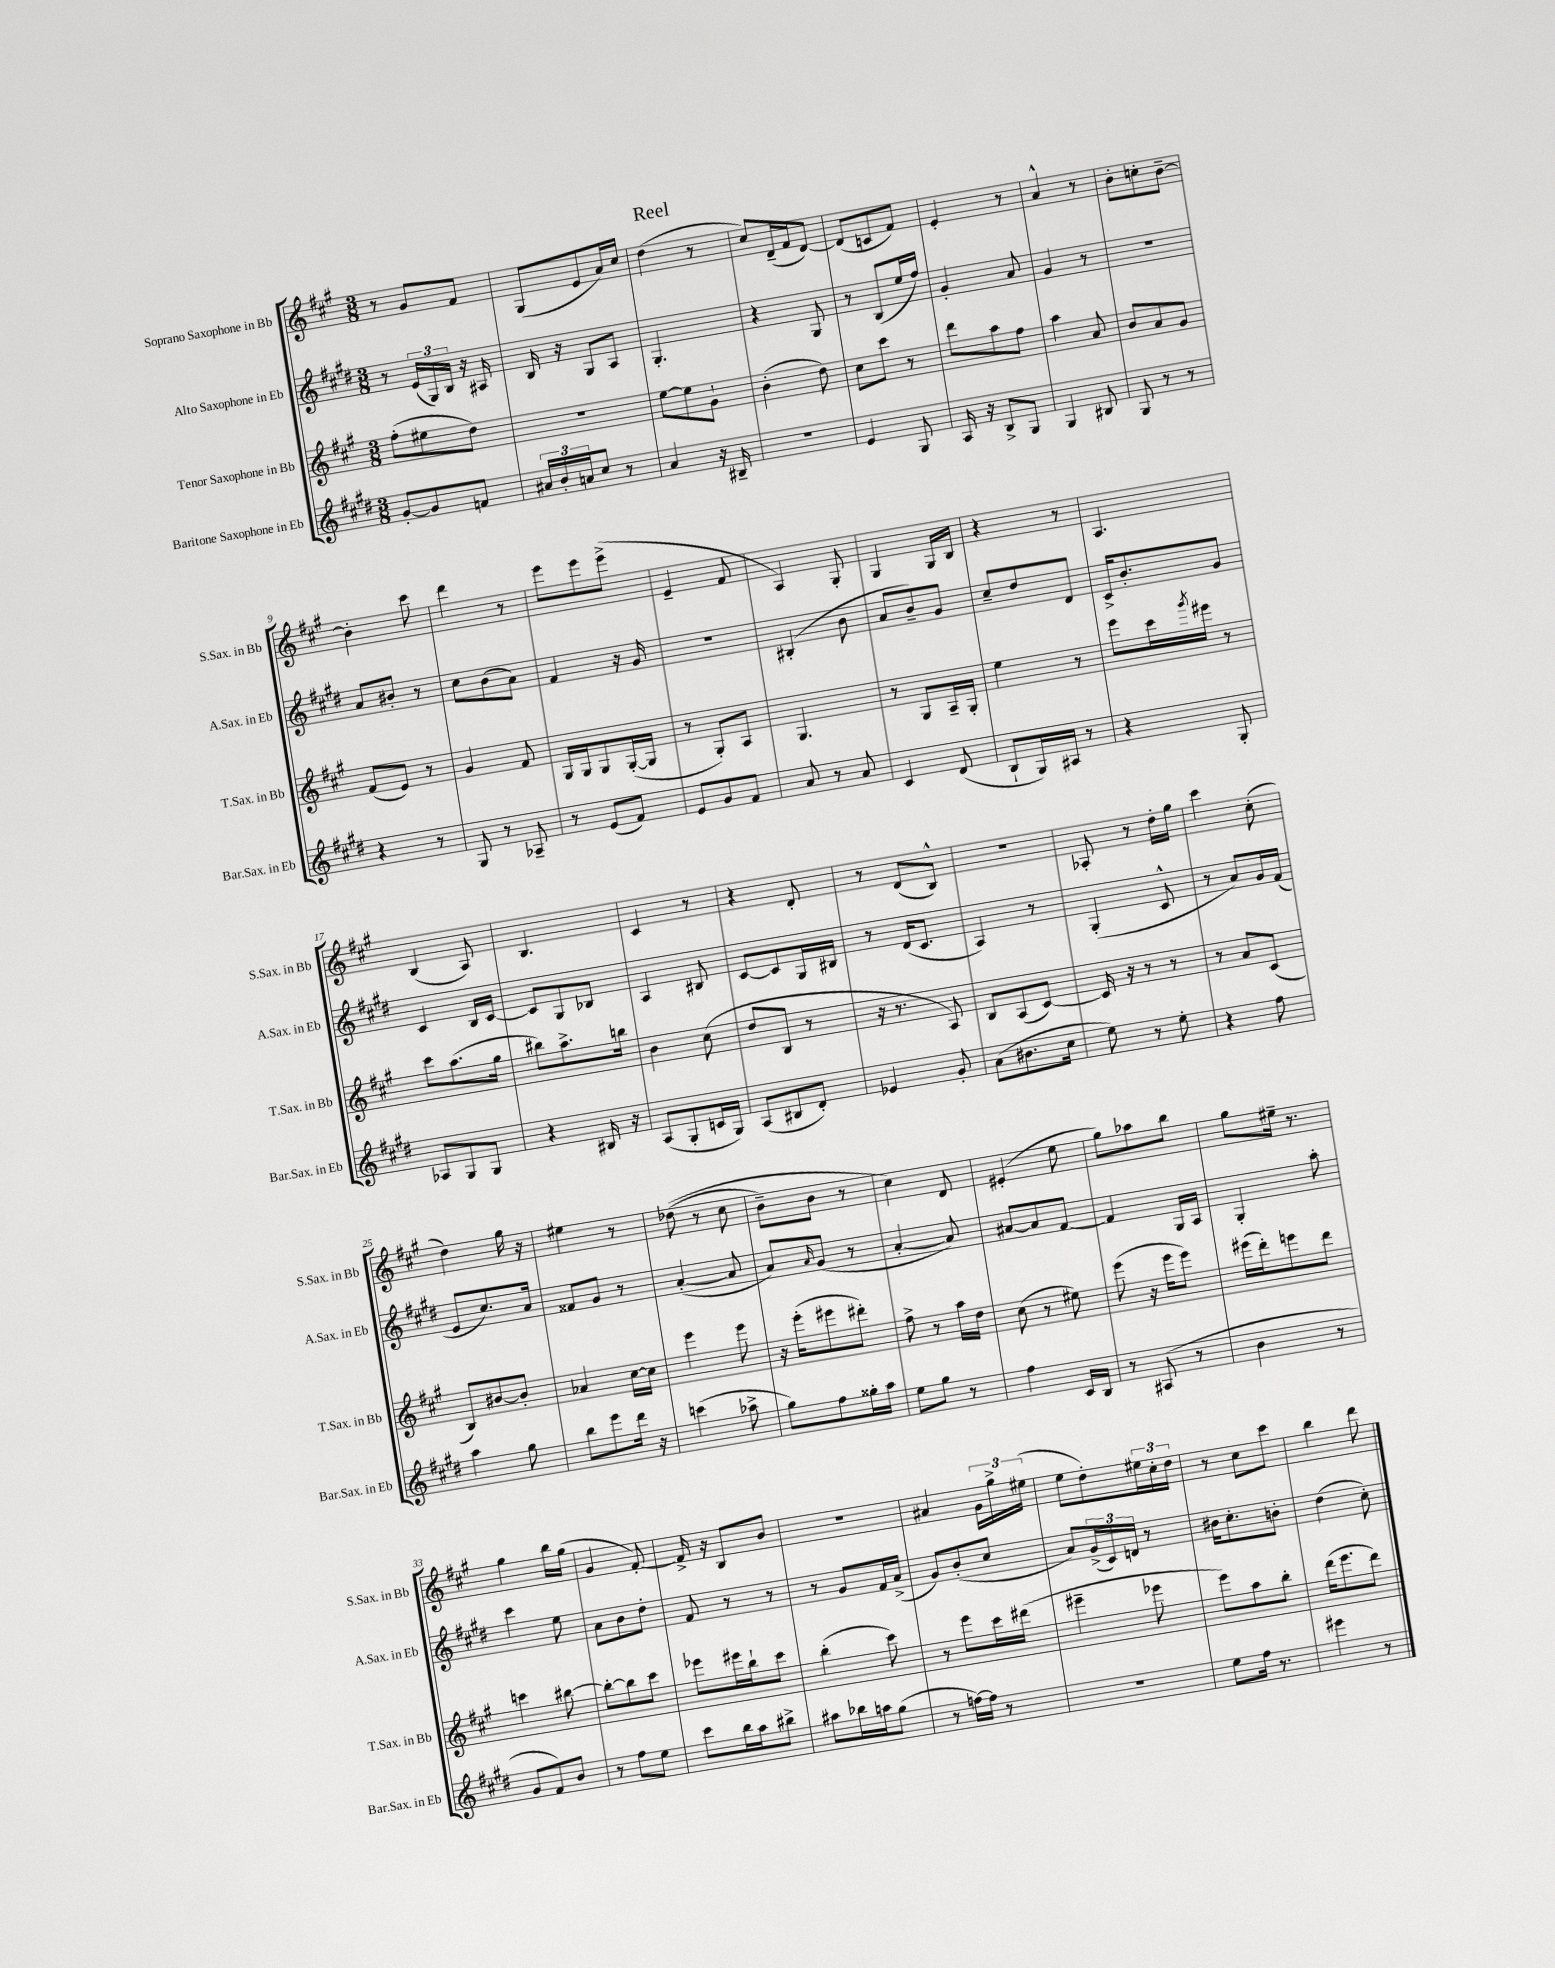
\header { title = "Reel" }
<<
\new StaffGroup <<
\new Staff = "s0" \with { instrumentName = "Soprano Saxophone in Bb" shortInstrumentName = "S.Sax. in Bb" } {
    \clef treble \key a \major \numericTimeSignature \time 3/8
    r8 gis'8 fis'8 |
    gis8( e'8 a'16) cis''16 |
    d''4( r8 |
    cis''8) d'16--( fis'16 d'8~) |
    d'8( c'8 fis'8) |
    e'4-. r8 |
    a'4-^ r8 |
    b'8-. c''8-. b'8~-- |
    b'4-. cis'''8 |
    d'''4 r8 |
    e'''8 e'''8 e'''8->( |
    e'4-- fis'8 |
    a4) gis8-. |
    gis4 gis16 b16 |
    r4 r8 |
    a4. |
    b4( a8) |
    b4. |
    cis'4 r8 |
    r4 d'8-. |
    r8 d'8( b8-^) |
    R4. |
    aes8-. r8 d''16-. gis''16 |
    cis'''4 cis''8-.( |
    d''4) gis''16 r16 |
    eis''4 r8 |
    des''8(\( r8 cis''8 |
    b'8--) b'8 r8 |
    cis''4\) d'8 |
    eis'4-.( e''8 |
    gis''8) aes''8 b''8 |
    gis''8 eis''16-- r8. |
    gis''4 b''16 gis''16( |
    gis'4 fis'8~-.) |
    fis'16-> r16 b8 b'8 |
    R4. |
    ais'4 \tuplet 3/2 { gis'16 gis''16-> eis''16( } |
    e''8 d''8-.) \tuplet 3/2 { eis''16 cis''16-. d''16 } |
    r8 cis''8 cis'''8 |
    b''4 d'''8 \bar "|." |
}
\new Staff = "s1" \with { instrumentName = "Alto Saxophone in Eb" shortInstrumentName = "A.Sax. in Eb" } {
    \clef treble \key e \major \numericTimeSignature \time 3/8
    r8 \tuplet 3/2 { e'16( gis16) b16 } r16 ais16 |
    b16 r16 gis8 a8 |
    gis4.-. |
    r4 gis8 |
    r8 b8( e''16 fis''16) |
    gis'4-. a'8 |
    gis'4 r8 |
    R4. |
    a'8 bis'8-. r8 |
    cis''8 b'8( a'8) |
    fis'4 r16 gis'16 |
    R4. |
    bis4-.( b'8 |
    a'8 b'8--) gis'8 |
    cis''8-- dis''8 dis'8 |
    cis'16-> b'8.-. gis'8 |
    cis'4 b16 cis'16~ |
    cis'8 gis8 bes8 |
    a4 bis8 |
    cis'8~ cis'8 gis16 bis16 |
    r8 dis'16( cis'8. |
    a4) r8 |
    gis4-.( cis'8-^ |
    r8 a'8) gis'16 fis'16( |
    e'8 cis''8.) a'16 |
    fisis'8 gis'8 r8 |
    a'4~-.( a'8 |
    a'8) \grace { a'16 } gis'8( r8 |
    a'4~-. a'8) |
    ais'8~ ais'8 fis'8~ |
    fis'4 gis16 a16 |
    gis4-. a''8-. |
    cis'''4 e''8 |
    a'8 b'8 dis''8-. |
    fis'8 r8 r8 |
    r8 gis'8 fis'16 a'16->( |
    gis'8) b'8-.( cis''8 |
    a'8) \tuplet 3/2 { gis'16->( cis'16) d'16 } r8 |
    bis'16 cis''8.-. b'8-. |
    dis''4( cis''8-.) \bar "|." |
}
\new Staff = "s2" \with { instrumentName = "Tenor Saxophone in Bb" shortInstrumentName = "T.Sax. in Bb" } {
    \clef treble \key a \major \numericTimeSignature \time 3/8
    fis''8-.( eis''8 d''8) |
    R4. |
    e''8~ e''8 gis'8-! |
    b'4-.( d''8) |
    cis''8 cis'''8 r8 |
    d'''8 a''8 fis''8 |
    a''4 a'8 |
    b'8 a'8 gis'8 |
    fis'8( e'8) r8 |
    gis'4 fis'8 |
    gis16 gis16 gis8 gis16~-.( gis16 |
    r8 gis8-.) a8 |
    gis4. |
    r8 gis8 a16-- gis16-. |
    e''4 r8 |
    e'''8 cis'''16 \acciaccatura { gis'''8 } eis'''16 r8 |
    cis'''8 a''8.( gis''16 |
    bis''8) a''8.-> b''16 |
    b'4 cis''8( |
    d''8 b8 r8 |
    r16 r8. a8) |
    b8 a8( cis'8~) |
    cis'16 r16 r8 r8 |
    r8 a'8 cis'8( |
    b8) bis'8~ bis'8-. |
    aes'4 cis''16~ cis''16 |
    e'''4 e'''8 |
    r16 e'''16-.( eis'''8 dis'''8-.) |
    fis''8-> r8 a''16 d''16 |
    cis''8( r8 eis''8) |
    e'''8( r16 e'''16 e'''8) |
    eis'''16( d'''16-.) e'''8 d'''8 |
    c'''4 bis''8~ |
    bis''8~-. bis''8 cis'''8 |
    ees'''8 eis'''16 b''16-! cis'''8 |
    b''4-.( cis'''8) |
    r8 e'''8 cis'''16 dis'''16( |
    eis'''4-- ees'''8 |
    e'''8) a''8 b''8-. |
    d'''16( e'''8. d'''8) \bar "|." |
}
\new Staff = "s3" \with { instrumentName = "Baritone Saxophone in Eb" shortInstrumentName = "Bar.Sax. in Eb" } {
    \clef treble \key e \major \numericTimeSignature \time 3/8
    gis'8~-. gis'8 f'8 |
    \tuplet 3/2 { ais'16 b'16-. a'16 } cis''8 r8 |
    a'4 r16 bis16-- |
    R4. |
    e'4 gis8 |
    a16 r16 b8-> gis8 |
    gis4 bis8 |
    gis8 r8 r8 |
    r4 r8 |
    gis8 r8 aes8-- |
    r8 e'8( fis'8) |
    e'8 gis'8 fis'8 |
    a'8 r8 a'8 |
    cis'4 dis'8( |
    b8-! gis16) ais16 r8 |
    r4 gis8-. |
    aes8 gis8 gis8 |
    r4 bis16 r16 |
    a8( gis8-. c'16 gis16) |
    a8( bis8 dis'8-.) |
    ees'4 gis'8-. |
    a'8( bis'8. cis''16 |
    e''8) r8 e''8-. |
    r4 fis''8 |
    a''4 gis''8 |
    b''8 e'''8 dis'''16 r16 |
    c'''4( aes''8-> |
    gis''8) fis''8 gisis''16-. a''16 |
    e''8 gis''8 r8 |
    fis''4 cis'16 b16 |
    r8 ais8( r8 |
    b'4 r8 |
    gis'8 fis'8) b'8 |
    r8 fis''8 e''8 |
    cis'''8 b''16 a''16 bis''8-> |
    ais''8 bes''16 a''16 gis''8( |
    r8 f''16~) f''16 r8 |
    R4. |
    e''8 fis''16 r8. |
    eis'''4 r8 \bar "|." |
}
>>
>>
